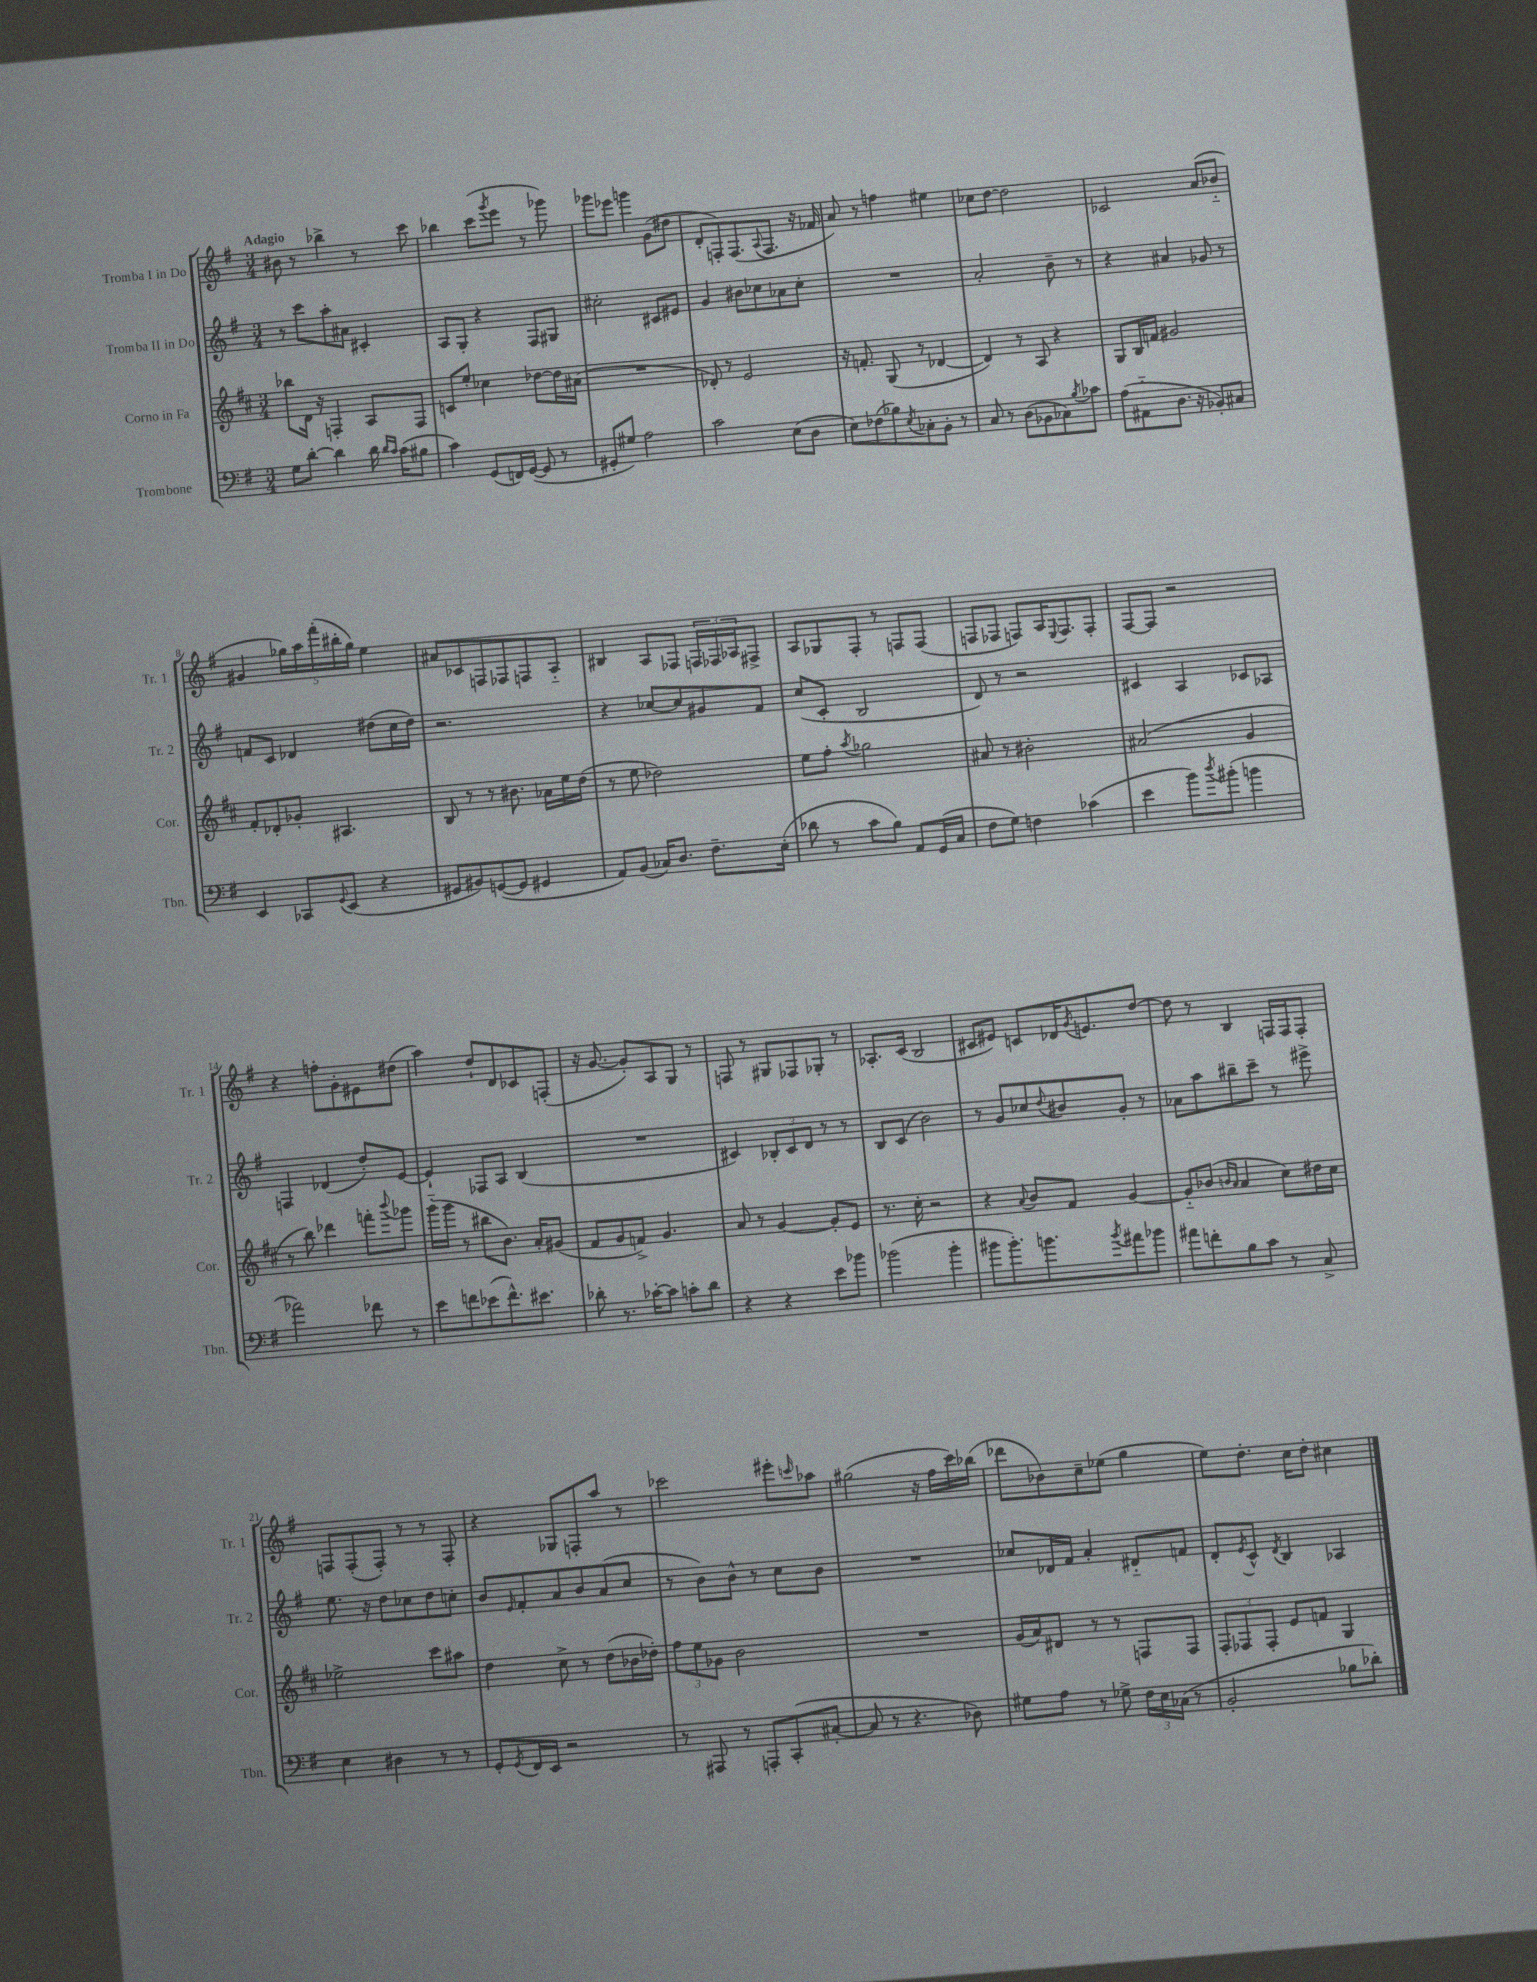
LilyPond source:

<<
\new StaffGroup <<
\new Staff = "s0" \with { instrumentName = "Tromba I in Do" shortInstrumentName = "Tr. 1" } {
    \clef treble \key g \major \numericTimeSignature \time 3/4 \tempo "Adagio"
    bis'8 r8 bes''4-> r8 c'''8 |
    bes''4 c'''8( \acciaccatura { g'''8 } e'''8 r8 ges'''8) |
    ges'''8 ees'''8 g'''4 g'8( dis''8 |
    d'8-. f8-.) f8.( \appoggiatura { a8 } f8. r16 fes'16 |
    a'8) r8 f''4 eis''4 |
    ces''8 d''8~ d''2 |
    ces'2 a'8( bes'8-_ |
    gis'4 \tuplet 5/4 { ges''16) a''16 fis'''16-.( bis''16-. ges''16) } e''4 |
    ais'8 ces'8 f8 fes8 f8 a8-_ |
    bis4 a8 fes8 \tuplet 3/2 { f16 fes16 aes16 } fis8-> |
    a8 ges8 fis8-. r8 f8 f8( |
    f8 fes8 f8) a16 \appoggiatura { e8 } f8. f8-. |
    fis8~ fis8 r2 |
    r4 f''8-. g'8-. eis'8 dis''8( |
    a''4) d''8-! d'8 ces'8 f8-.( |
    r16 g'8.~ g'8-.) a8 g8 r8 |
    f8 r8 gis8 fes8 ges8-. r8 |
    aes8.-. c'16( b2 |
    cis'8 eis'8) c'8 des'16 \acciaccatura { g'8 } e'8. d''8~ |
    d''8 r8 b4 f16 f16 f8-. |
    f8 f8-.( f8-.) r8 r8 f8-. |
    r4 ges8 f8-. a''8 r8 |
    ces'''2 eis'''8-. \grace { c'''16 } aes''8 |
    gis''2( r16 fis''16 c'''16) bes''16( |
    des'''8 bes'8) c''8-- ees''8( g''4 |
    e''8) d''8.-. c''16 d''8-. cis''4 \bar "|." |
}
\new Staff = "s1" \with { instrumentName = "Tromba II in Do" shortInstrumentName = "Tr. 2" } {
    \clef treble \key g \major \numericTimeSignature \time 3/4
    r8 c'''8 a''8-. ais'8 cis'4-. |
    a8 g8-. r4 fis8 gis8 |
    cis''2-. cis'8 eis'8 |
    g'4 bis'8 ces''8 aes'8 ces''8-. |
    R2. |
    a'2-. b'8-- r8 |
    r4 ais'4 ges'8 r8 |
    f'8 c'8 des'4 dis''8( c''16 dis''16) |
    r2. |
    r4 ces''8~ ces''8 gis'8 fis'8 |
    c''8( c'8-. b2 |
    d'8) r8 r2 |
    cis'4 a4 ces'8 aes8 |
    f4 des'4( d''8-.) e'8~ |
    e'4-! fes8 a8 b4( |
    R2. |
    cis'4) \tuplet 3/2 { bes8-. cis'8 d'8 } r8 r8 |
    b8 c'8( b'2) |
    r8 g'8 ces''8 \appoggiatura { d''8 } bis'8 g'8-. r8 |
    aes'8 a''8 bis''8-- c'''8-- r8 eis'''8-> |
    e''8. r16 d''8 ces''8 d''8 c''8-. |
    b'8 \grace { e'16 } fis'8-. a'8 b'8 a'8( c''8 |
    r8 b'8) b'8-^ r8 c''8 b'8 |
    R2. |
    ces''8 des'16 fis'16 a'4-. dis'8-_ f'8 |
    d'8-. \acciaccatura { e'8 } c'8-^ \acciaccatura { d'8 } b4 aes4 \bar "|." |
}
\new Staff = "s2" \with { instrumentName = "Corno in Fa" shortInstrumentName = "Cor." } {
    \clef treble \key d \major \numericTimeSignature \time 3/4
    bes''8 d'16 r16 f4-. a8 f8 |
    c'8 e''8-. ces''4 des''8~ des''16 ais'16( |
    R2. |
    des'8-.) r8 e'2 |
    r16 f'8.-. g8( r8 des'4~ |
    des'4) r8 a8 r4 |
    g8 b16 f'16 gis'2 |
    fis'8-. des'8-. ges'8-. ais4. |
    b8 r8 r8 bis'8. aes'16 e''16 d''16( |
    r8 e''8 des''2) |
    e''8 fis''8-. \acciaccatura { a''8 } ges''2 |
    ais'8 r8 bis'2-. |
    ais'2( g'4 |
    r8 b''8) des'''4 f'''8-. \appoggiatura { b'''8 } ges'''8 |
    g'''16-_( g'''16 r8 bis''8 b'8.) a'16-. gis'8( |
    fis'8 g'8 f'8->) g'4. |
    a'8 r8 g'4~ g'8-. e'8 |
    r8. cis''16-. r2 |
    r4 \appoggiatura { a'8 } b'8 fis'8 g'4~ |
    g'8-_ bes'8( \grace { b'16 a'16 } a'4 cis''8) dis''16 cis''16 |
    ees''2-> cis'''8 ais''8 |
    d''4 cis''8-> r8 d''8( bes'16 des''16-.) |
    \tuplet 3/2 { fis''8 e''8 ges'8 } b'2 |
    R2. |
    g'16( a'16) dis'8 r8 r8 f8 f8 |
    \tuplet 3/2 { fis8-. fes8 fes8-. } e'8 f'8 g4 \bar "|." |
}
\new Staff = "s3" \with { instrumentName = "Trombone" shortInstrumentName = "Tbn." } {
    \clef bass \key g \major \numericTimeSignature \time 3/4
    g8 d'8~-. d'4 d'16 \grace { d'16 c'16 } c'16( bis8 |
    c'4) g,8( f,16) g,16~( g,8 r8 |
    gis,8-. gis8) a2 |
    c'2 e8( d8 |
    e8) fes8( bes8) \acciaccatura { e8 } ces8-. b,8-. r8 |
    c8 r8 d8( bes,8 ces8) \acciaccatura { b8 } ces'8 |
    a8( ais,8-_ d8. r16 bes,8-.) cis8 |
    e,4 ces,8 \appoggiatura { g,8 } e,8( r4 |
    gis,8 bis,8) g,8~( g,8 gis,4 |
    a,8) b,8( ces16) d8. fis8.-- e16-.( |
    des'8 r8 c'8 b8) a,8 g,16( c16 |
    fis8 g8) f4 ces'4( |
    e'4 b'8) \acciaccatura { d''8 } bis'8-.( b'4 |
    aes'2) fes'8 r8 |
    e'8 f'8 ees'8( f'8.-^) eis'8. |
    des'8-. r8. ces'16~-. ces'8 c'8-. des'8 |
    r4 r4 e'8 bes'8 |
    bes'2( bes'4-. |
    bis'8 bis'8.-.) b'8. \acciaccatura { b'8 } ais'8 bes'8 |
    ais'8 f'8-. b8 c'8 r8 c8-> |
    e4 dis4 r8 r8 |
    g,8-. \acciaccatura { g,8 } fis,16 e,16 r2 |
    r8 ais,,8 r8 a,,8-. c,8-.( cis8~-. |
    cis8 r8 r4. des8) |
    gis8 a8 r8 ges8-> \tuplet 3/2 { fis16 e16 ces16( } r8 |
    b,2-. bes8 des'8-.) \bar "|." |
}
>>
>>
